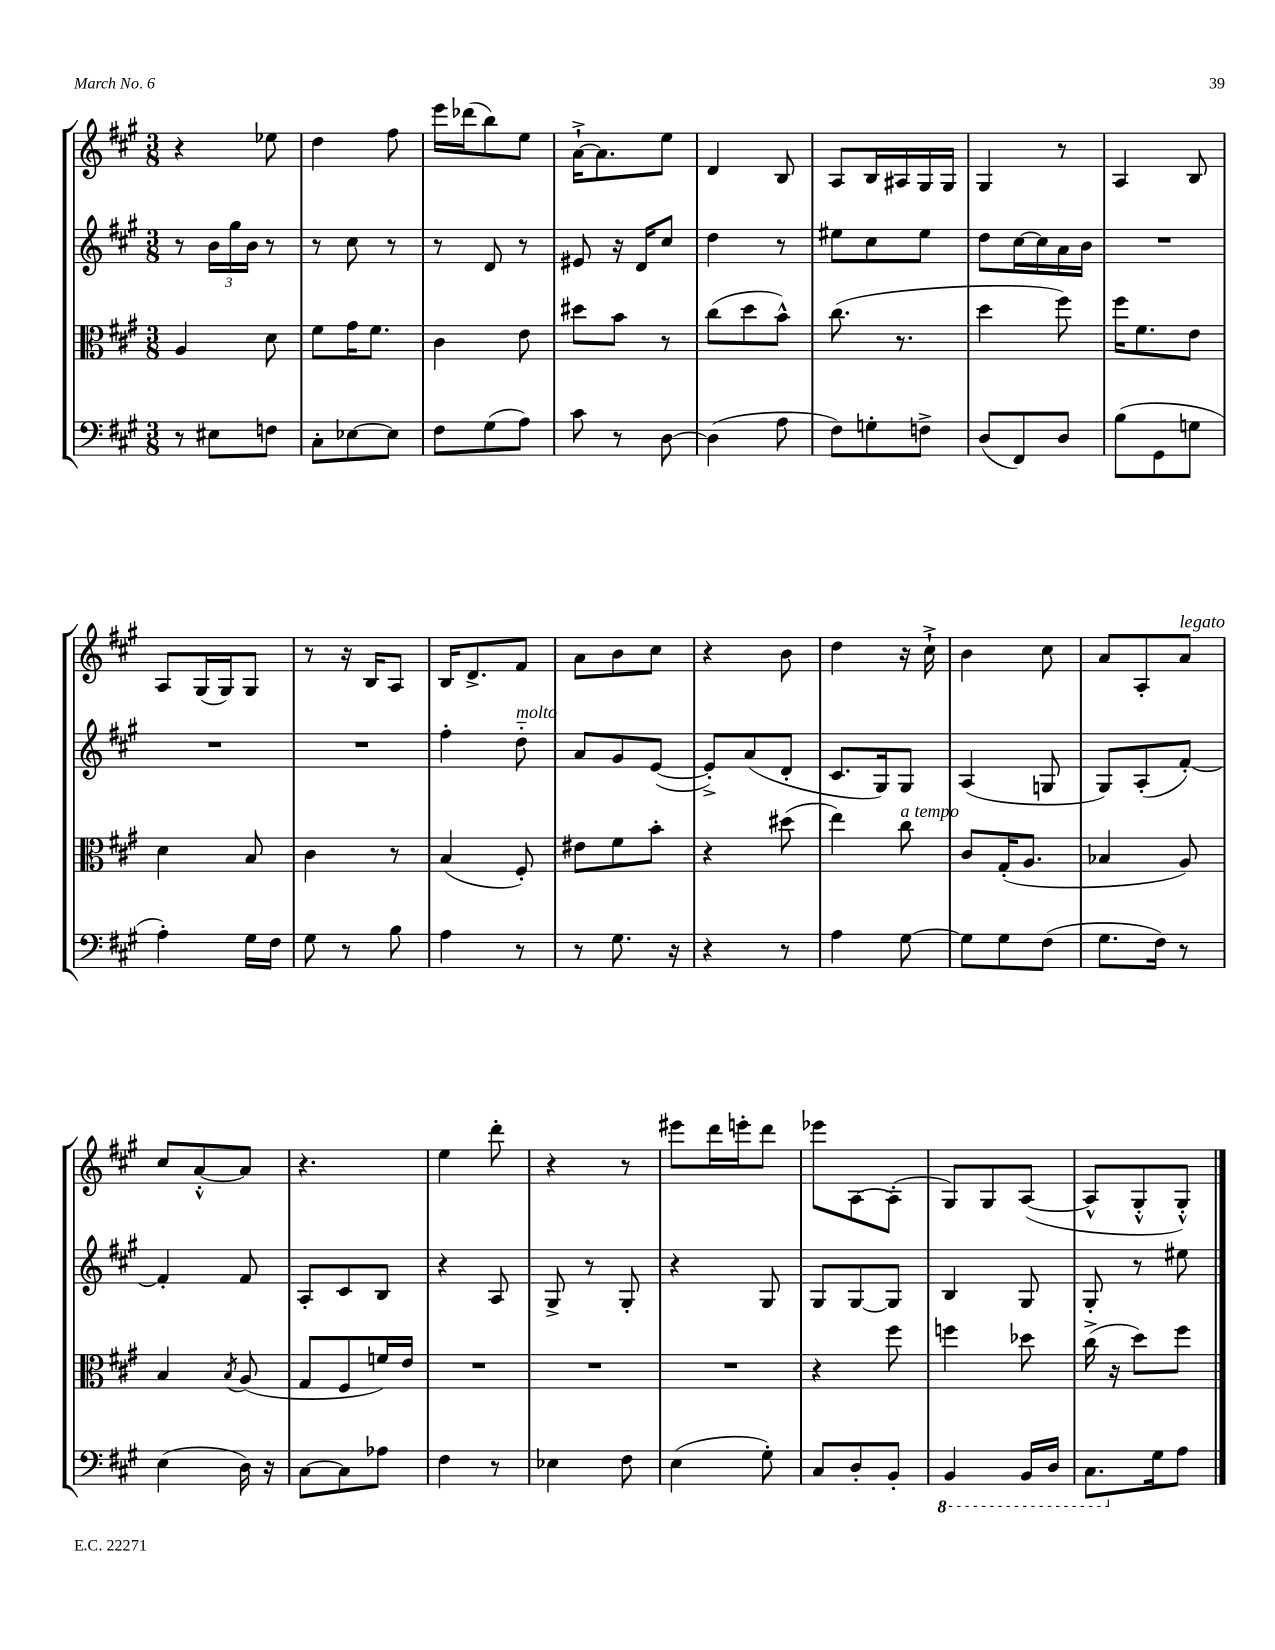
<<
\new StaffGroup <<
\new Staff = "s0" {
    \clef treble \key a \major \numericTimeSignature \time 3/8
    r4 ees''8 |
    d''4 fis''8 |
    e'''16 des'''16( b''8) e''8 |
    a'16~-!-> a'8. e''8 |
    d'4 b8 |
    a8 b16 ais16 gis16 gis16 |
    gis4 r8 |
    a4 b8 |
    a8 gis16( gis16) gis8 |
    r8 r16 b16 a8 |
    b16 d'8.-> fis'8 |
    a'8 b'8 cis''8 |
    r4 b'8 |
    d''4 r16 cis''16-!-> |
    b'4 cis''8 |
    a'8 a8-. a'8^\markup { \italic "legato" } |
    cis''8 a'8~-.-^ a'8 |
    r4. |
    e''4 d'''8-. |
    r4 r8 |
    eis'''8 d'''16 e'''16-. d'''8 |
    ees'''8 a8~ a8-.( |
    gis8) gis8 a8~( |
    a8-^ gis8-.-^ gis8-.-^) \bar "|." |
}
\new Staff = "s1" {
    \clef treble \key a \major \numericTimeSignature \time 3/8
    r8 \tuplet 3/2 { b'16 gis''16 b'16 } r8 |
    r8 cis''8 r8 |
    r8 d'8 r8 |
    eis'8 r16 d'16 cis''8 |
    d''4 r8 |
    eis''8 cis''8 eis''8 |
    d''8 cis''16~ cis''16 a'16 b'16 |
    R4. |
    R4. |
    R4. |
    fis''4-. d''8-_^\markup { \italic "molto" } |
    a'8 gis'8 e'8~( |
    e'8-.->) a'8( d'8-. |
    cis'8. gis16) gis8 |
    a4( g8 |
    gis8) a8-.( fis'8~-.) |
    fis'4-. fis'8 |
    a8-. cis'8 b8 |
    r4 a8 |
    gis8-> r8 gis8-. |
    r4 gis8 |
    gis8 gis8~ gis8 |
    b4 gis8 |
    gis8-. r8 eis''8 \bar "|." |
}
\new Staff = "s2" {
    \clef alto \key a \major \numericTimeSignature \time 3/8
    a4 d'8 |
    fis'8 gis'16 fis'8. |
    cis'4 e'8 |
    dis''8 b'8 r8 |
    cis''8( d''8 b'8-^) |
    cis''8.( r8. |
    d''4 fis''8) |
    fis''16 fis'8. e'8 |
    d'4 b8 |
    cis'4 r8 |
    b4( fis8-.) |
    eis'8 fis'8 b'8-. |
    r4 dis''8( |
    e''4) cis''8^\markup { \italic "a tempo" } |
    cis'8 gis16-.( a8. |
    bes4 a8) |
    b4 \acciaccatura { b8 } a8( |
    gis8 fis8 f'16) e'16 |
    R4. |
    R4. |
    R4. |
    r4 fis''8 |
    f''4 des''8 |
    cis''16->( r16 d''8) fis''8 \bar "|." |
}
\new Staff = "s3" {
    \clef bass \key a \major \numericTimeSignature \time 3/8
    r8 eis8 f8 |
    cis8-. ees8~ ees8 |
    fis8 gis8( a8) |
    cis'8 r8 d8~ |
    d4( a8 |
    fis8) g8-. f8-> |
    d8( fis,8) d8 |
    b8( gis,8 g8 |
    a4-.) gis16 fis16 |
    gis8 r8 b8 |
    a4 r8 |
    r8 gis8. r16 |
    r4 r8 |
    a4 gis8~ |
    gis8 gis8 fis8( |
    gis8. fis16) r8 |
    e4( d16) r16 |
    cis8~ cis8 aes8 |
    fis4 r8 |
    ees4 fis8 |
    e4( gis8-.) |
    cis8 d8-. b,8-. |
    \ottava #-1 b,,4 b,,16 d,16 |
    cis,8. \ottava #0 gis16 a8 \bar "|." |
}
>>
>>
\layout { \context { \Score \remove "Bar_number_engraver" } }
